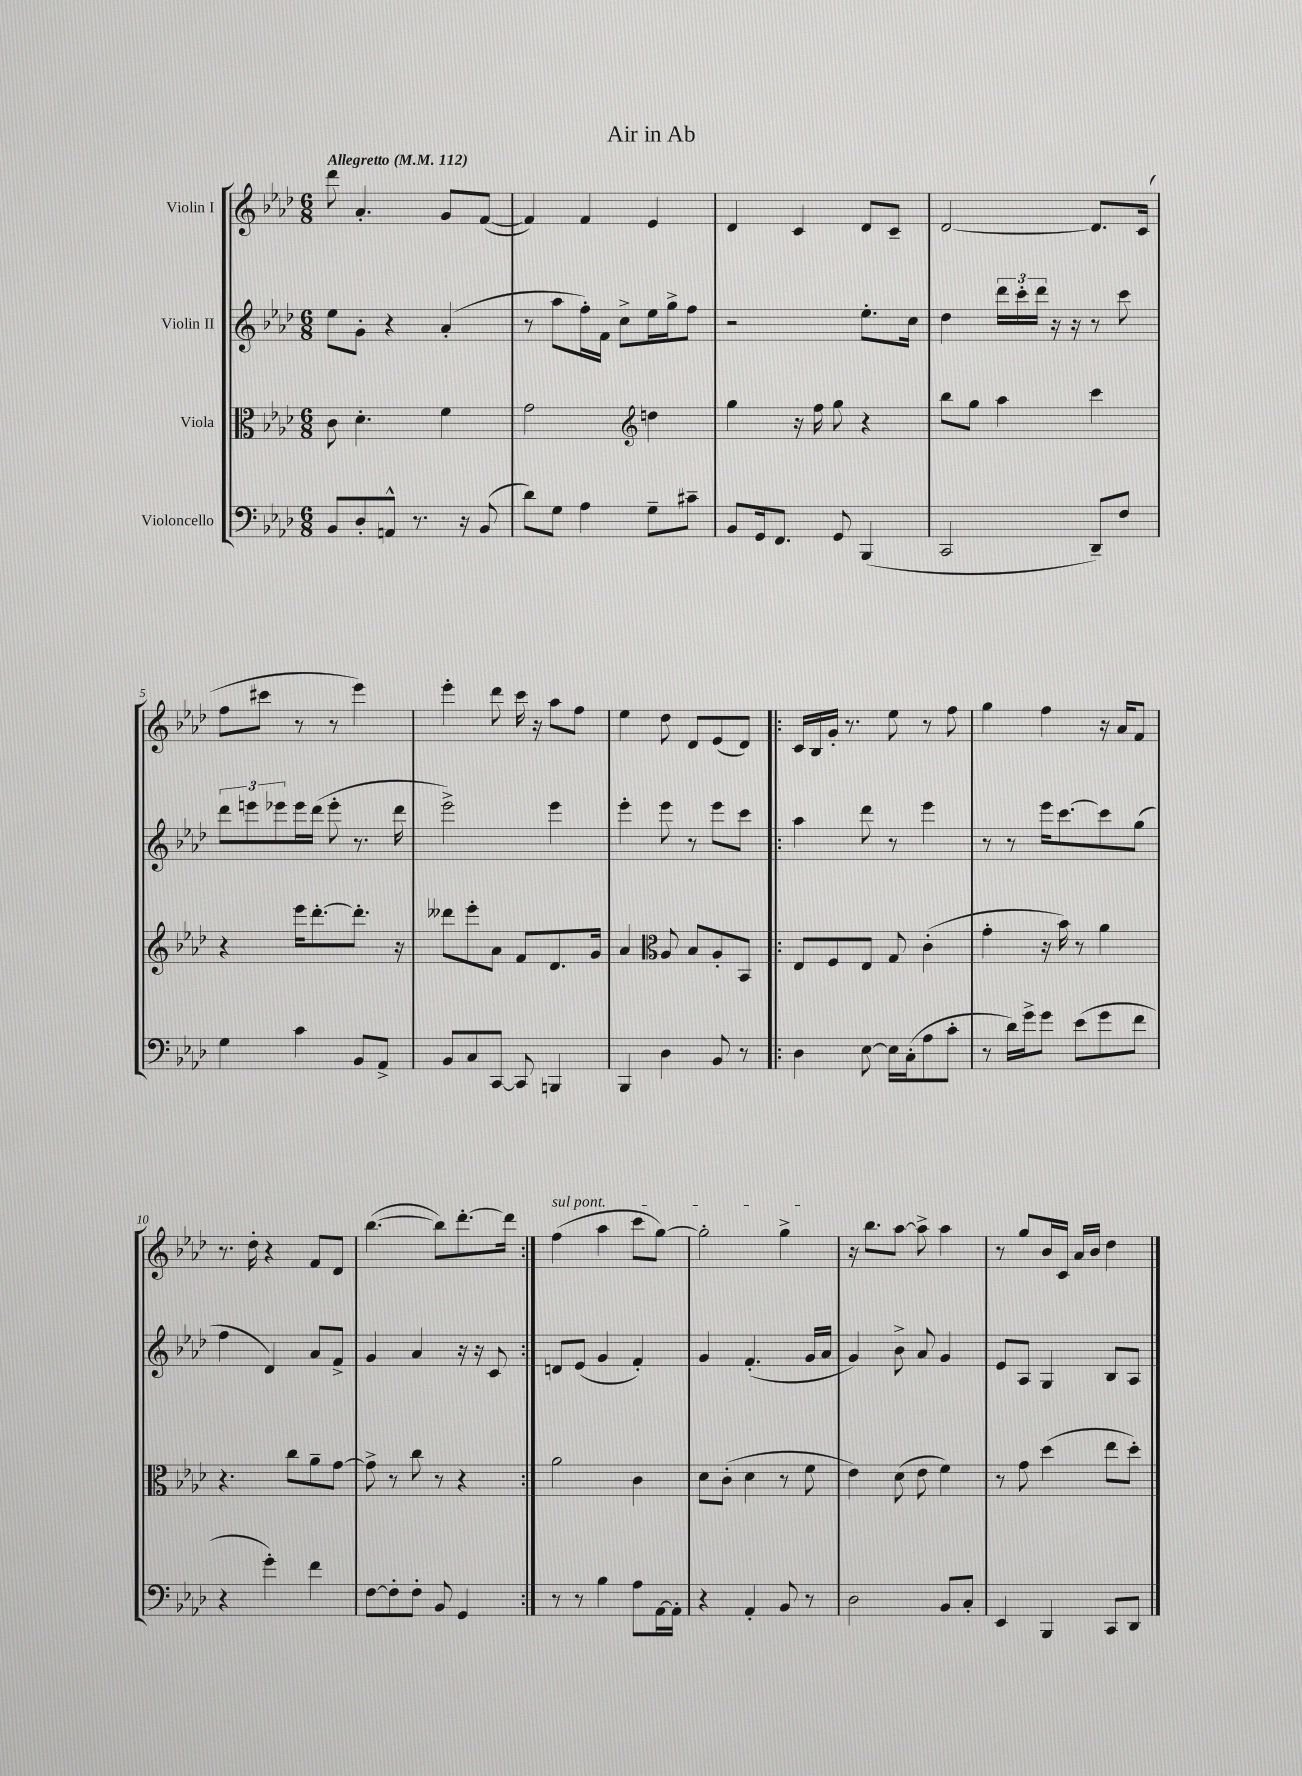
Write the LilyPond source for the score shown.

\header { title = "Air in Ab" }
<<
\new StaffGroup <<
\new Staff = "s0" \with { instrumentName = "Violin I" } {
    \clef treble \key aes \major \numericTimeSignature \time 6/8 \tempo "Allegretto" 4 = 112
    des'''8 aes'4.-. g'8 f'8~( |
    f'4) f'4 ees'4 |
    des'4 c'4 des'8 c'8-- |
    des'2~ des'8. c'16( |
    f''8 cis'''8 r8 r8 ees'''4) |
    ees'''4-. des'''8 c'''16 r16 aes''8 f''8 |
    ees''4 des''8 des'8 ees'8( des'8) |
    \repeat volta 2 { c'16 bes16 g'16-. r8. ees''8 r8 f''8 |
    g''4 f''4 r16 aes'16 f'8 |
    r8. des''16-. r4 f'8 des'8 |
    bes''4.~( bes''8) des'''8.~-. des'''16 | }
    \once \override TextSpanner.bound-details.left.text = \markup { \italic "sul pont." } f''4\startTextSpan( aes''4 c'''8 g''8~) |
    g''2-. g''4->\stopTextSpan |
    r16 bes''8. aes''8~ aes''8-> aes''4 |
    r8 g''8 bes'16 c'16 aes'16 bes'16 des''4 \bar "|." |
}
\new Staff = "s1" \with { instrumentName = "Violin II" } {
    \clef treble \key aes \major \numericTimeSignature \time 6/8
    ees''8 g'8-. r4 aes'4-.( |
    r8 aes''8 f''16-.) f'16 c''8-> ees''16 g''16-> f''8 |
    r2 ees''8.-. c''16 |
    des''4 \tuplet 3/2 { des'''16 c'''16-. des'''16 } r16 r16 r8 c'''8 |
    \tuplet 3/2 { des'''8 e'''8 ees'''8 } ees'''16 des'''16( ees'''8-. r8. des'''16 |
    ees'''2->) ees'''4 |
    ees'''4-. ees'''8 r8 ees'''8 c'''8 |
    \repeat volta 2 { aes''4 des'''8 r8 ees'''4 |
    r8 r8 ees'''16 c'''8.~ c'''8 g''8( |
    f''4 des'4) aes'8 f'8-> |
    g'4 aes'4 r16 r16 c'8 | }
    d'8 ees'8( g'4 f'4-.) |
    g'4 f'4.-.( g'16 aes'16 |
    g'4) bes'8-> aes'8 g'4 |
    ees'8 aes8 g4 bes8 aes8 \bar "|." |
}
\new Staff = "s2" \with { instrumentName = "Viola" } {
    \clef alto \key aes \major \numericTimeSignature \time 6/8
    c'8 des'4.-. f'4 |
    g'2 \clef treble d''4 |
    g''4 r16 f''16 g''8 r4 |
    bes''8 g''8 aes''4 c'''4 |
    r4 ees'''16 des'''8.~-. des'''8.-. r16 |
    deses'''8 ees'''8-. aes'8 f'8 des'8. g'16 |
    aes'4 \clef alto aes8 bes8 aes8-. bes,8 |
    \repeat volta 2 { ees8 f8 ees8 g8 c'4-.( |
    g'4-. r16 bes'16) r8 aes'4 |
    r4. c''8 aes'8-- g'8~ |
    g'8-> r8 c''8 r8 r4 | }
    aes'2 c'4 |
    des'8 c'8-.( des'4 r8 f'8 |
    ees'4) des'8( ees'8 f'4) |
    r8 g'8 des''4( ees''8 des''8-.) \bar "|." |
}
\new Staff = "s3" \with { instrumentName = "Violoncello" } {
    \clef bass \key aes \major \numericTimeSignature \time 6/8
    bes,8 des8-. a,8-^ r8. r16 bes,8( |
    des'8) g8 aes4 g8-- cis'8-- |
    bes,8 g,16 f,8. g,8 bes,,4( |
    c,2 des,8--) f8 |
    g4 c'4 bes,8 aes,8-> |
    bes,8 c8 c,8~ c,8 b,,4 |
    bes,,4 des4 bes,8 r8 |
    \repeat volta 2 { des4 ees8~ ees16 c16-.( aes8 c'8-. |
    r8 des'16) g'16-> g'8 ees'8( g'8 f'8 |
    r4 g'4-.) f'4 |
    f8~ f8-. f8-. bes,8 g,4 | }
    r8 r8 bes4 aes8 aes,16~ aes,16-. |
    r4 aes,4-. bes,8 r8 |
    des2 bes,8 c8-. |
    ees,4 bes,,4 c,8 des,8 \bar "|." |
}
>>
>>
